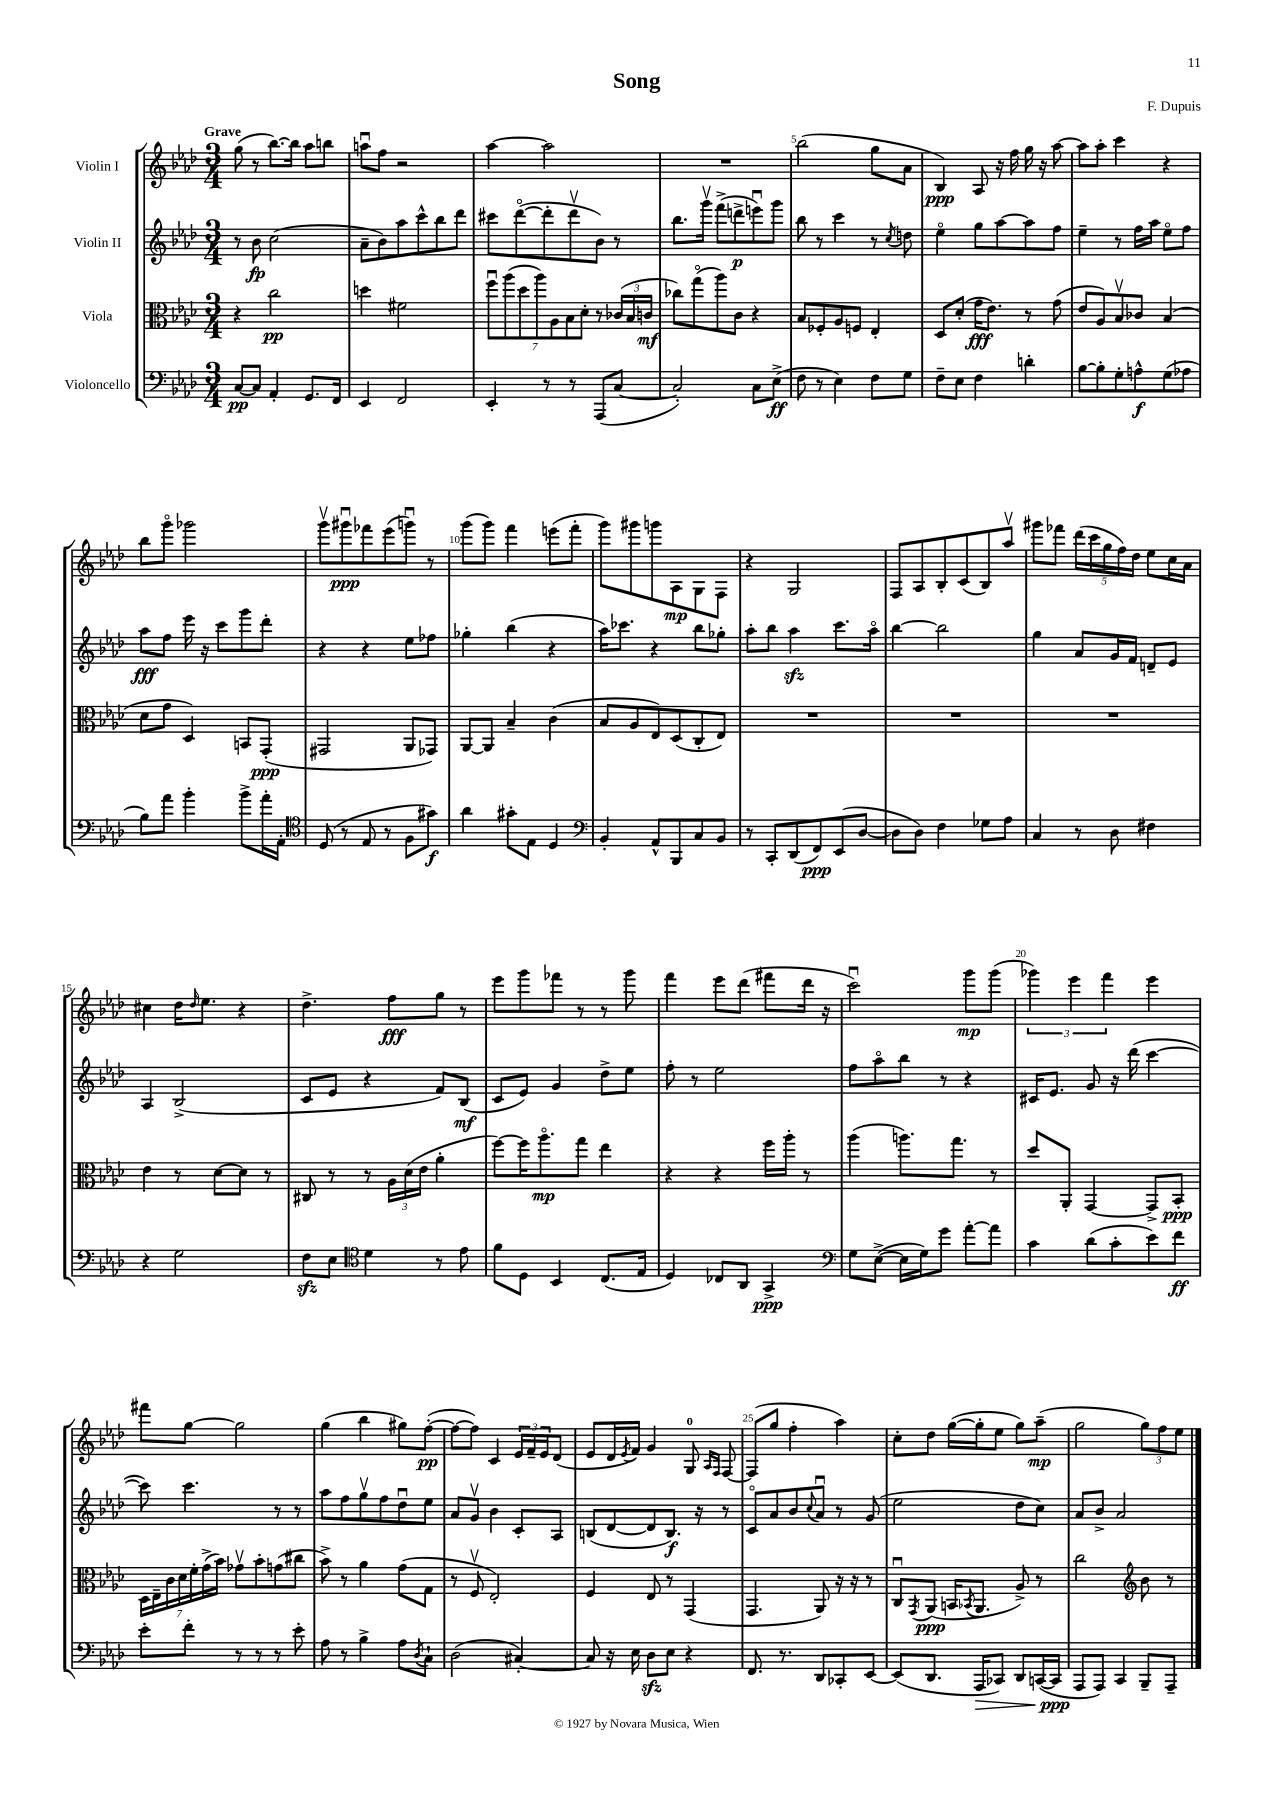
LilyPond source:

\header { title = "Song" composer = "F. Dupuis" }
<<
\new StaffGroup <<
\new Staff = "s0" \with { instrumentName = "Violin I" } {
    \clef treble \key aes \major \numericTimeSignature \time 3/4 \tempo "Grave"
    g''8( r8 bes''8.~) bes''16 aes''8 b''8 |
    a''8\downbow f''8 r2 |
    aes''4~ aes''2 |
    R2. |
    bes''2( g''8 aes'8 |
    bes4\ppp) aes8 r16 f''16 g''16 r16 aes''8~ |
    aes''8 aes''8-. c'''4 r4 |
    bes''8 g'''8\flageolet ges'''2 |
    g'''8\upbow gis'''8\downbow\ppp fes'''8 ees'''8( g'''8\downbow) r8 |
    g'''8( g'''8) f'''4 e'''8( f'''8-. |
    g'''8) gis'''8 g'''8 aes8\mp g8 f8 |
    r4 g2 |
    f8 aes8 bes8-. c'8( bes8) aes''8\upbow |
    gis'''8 fes'''8 \tuplet 5/4 { des'''16( c'''16 g''16 f''16) des''16 } ees''8 c''16 aes'16 |
    cis''4 des''16 \grace { des''16 } ees''8. r4 |
    des''4.-> f''8\fff g''8 r8 |
    ees'''8 g'''8 fes'''8 r8 r8 g'''8 |
    f'''4 ees'''8 des'''8( fis'''8 des'''16 r16 |
    c'''2\downbow) g'''8\mp g'''8( |
    \tuplet 3/2 { ges'''4) ees'''4 f'''4 } ees'''4 |
    fis'''8 g''8~ g''2 |
    g''4( bes''4 gis''8) f''8~-.\pp( |
    f''8~ f''8) c'4 \tuplet 3/2 { ees'16 f'16-- ees'16 } des'8( |
    ees'8 des'16 \acciaccatura { ees'8 } f'16) g'4 g8-0 \grace { aes16 f16 } f8~ |
    f8( g''8 f''4-. aes''4) |
    c''8-. des''8 g''16~( g''16-. ees''8 g''8) aes''8--\mp( |
    g''2 \tuplet 3/2 { g''8) f''8 ees''8 } \bar "|." |
}
\new Staff = "s1" \with { instrumentName = "Violin II" } {
    \clef treble \key aes \major \numericTimeSignature \time 3/4
    r8 bes'8\fp c''2( |
    aes'8-- bes'8) aes''8 c'''8-^ bes''8 des'''8 |
    cis'''8 des'''8~\flageolet( des'''8-. des'''8\upbow bes'8) r8 |
    bes''8. g'''16\upbow f'''8->( d'''8->\p e'''8\downbow) g'''8 |
    bes''8 r8 c'''4 r8 \acciaccatura { c''8 } d''8 |
    ees''4\flageolet g''8 aes''8~ aes''8 f''8 |
    ees''4-- r8 f''16 aes''16 ees''8\flageolet f''8 |
    aes''8\fff f''8 ees'''16 r16 c'''8 g'''8 des'''8-. |
    r4 r4 ees''8 fes''8 |
    ges''4-. bes''4( r4 |
    aes''16) ces'''8. r4 bes''8 ges''8-. |
    aes''8-. bes''8 aes''4\sfz c'''8. aes''16\flageolet |
    bes''4~ bes''2 |
    g''4 aes'8 g'16 f'16 d'8-- ees'8 |
    aes4 bes2->( |
    c'8 ees'8 r4 f'8) bes8\mf( |
    c'8 ees'8) g'4 des''8-> ees''8 |
    f''8-. r8 ees''2 |
    f''8 aes''8\flageolet bes''8 r8 r4 |
    cis'16 ees'8. g'8 r16 des'''16( c'''4~ |
    c'''8) c'''4. r8 r8 |
    aes''8 f''8 g''8\upbow f''8 des''8\downbow ees''8 |
    aes'8 g'8\upbow bes'4 c'8-. aes8 |
    b8( des'8~ des'8 b8.\f) r16 r8 |
    c'8\flageolet aes'8 bes'8 \appoggiatura { c''8 } aes'8\downbow r8 g'8( |
    ees''2 des''8 c''8) |
    aes'8 bes'8-> aes'2 \bar "|." |
}
\new Staff = "s2" \with { instrumentName = "Viola" } {
    \clef alto \key aes \major \numericTimeSignature \time 3/4
    r4 c''2\pp |
    d''4 fis'2 |
    \tuplet 7/4 { f''8\downbow aes''8( des''8 aes''8) aes8 bes8 des'8-. } r8 \tuplet 3/2 { ces'16( bes16 c'16\mf } |
    ces''8) g''8\flageolet( aes''8) c'8 r4 |
    bes8 fes8-. aes8 f8 ees4-. |
    des8 des'8-.( g'16\fff ees'8.) r8 g'8( |
    ees'8 aes8) bes8\upbow ces'8 bes4( |
    des'8 g'8 des4) b,8 g,8-.\ppp( |
    gis,2 aes,8 ges,8) |
    aes,8~ aes,8 bes4-- c'4( |
    bes8 aes8 ees8) des8( c8-. ees8) |
    R2. |
    R2. |
    R2. |
    ees'4 r8 des'8~ des'8 r8 |
    cis8 r8 r8 \tuplet 3/2 { aes16 des'16( ees'16 } aes'4-. |
    f''8~) f''16 aes''8.\flageolet\mp g''8 ees''4 |
    r4 r4 f''16 aes''16-. r8 |
    aes''4( a''8.) g''8. r8 |
    des''8 aes,8-. g,4~ g,8-> bes,8-.\ppp |
    \tuplet 7/4 { des16 ees16-- c'16 des'16 f'16-. g'16->( bes'16) } ges'8\upbow bes'8-. g'8( cis''8 |
    bes'8->) r8 aes'4 g'8( g8 |
    r8 f8\upbow ees2-.) |
    f4 ees8 r8 g,4( |
    g,4. aes,8) r16 r16 r8 |
    c8\downbow \acciaccatura { g,8 } aes,8\ppp( b,16 \acciaccatura { bes,8 } aes,8. aes8->) r8 |
    c''2 \clef treble bes'8 r8 \bar "|." |
}
\new Staff = "s3" \with { instrumentName = "Violoncello" } {
    \clef bass \key aes \major \numericTimeSignature \time 3/4
    c8~\pp c8 aes,4-. g,8. f,16 |
    ees,4 f,2 |
    ees,4-. r8 r8 aes,,8( c8~ |
    c2-.) c8 ees8->\ff( |
    f8 r8 ees4) f8 g8 |
    f8-- ees8 f4 d'4-. |
    bes8~ bes8-. g8-. a8-^\f g8( aes8 |
    bes8) aes'8 bes'4-. bes'8-> aes'16-. aes,16-. |
    \clef tenor des8( r8 ees8 r8 f8 gis'8\f) |
    aes'4 gis'8-. ees8 des4 |
    \clef bass bes,4-. aes,8-^ bes,,8 c8 bes,8 |
    r8 c,8-. des,8( f,8\ppp) ees,8( des8~ |
    des8 des8) f4 ges8 aes8 |
    c4 r8 des8 fis4 |
    r4 g2 |
    f8\sfz ees8 \clef tenor des'4 r8 ees'8 |
    f'8 des8 bes,4 c8.( ees16 |
    des4) ces8 aes,8 g,4->\ppp |
    \clef bass g8 ees8~->( ees16 g16) g'8 aes'8~-. aes'8 |
    c'4 des'8( c'8-. ees'8) f'8\ff |
    ees'8-. f'8-. r8 r8 r8 ees'8-. |
    aes8 r8 bes4-> aes8 \acciaccatura { des8 } c8-! |
    des2( cis4~-.) |
    cis8 r16 ees16 des8\sfz ees8 r4 |
    f,8. r8. des,8 ces,8-. ees,8~ |
    ees,8( des,8. aes,,16\> ces,8) des,8 c,16~( c,16\ppp\! |
    aes,,8 aes,,8) c,4 bes,,8-- aes,,8-- \bar "|." |
}
>>
>>
\layout { \context { \Score \override BarNumber.break-visibility = ##(#f #t #t) barNumberVisibility = #(every-nth-bar-number-visible 5) } }
